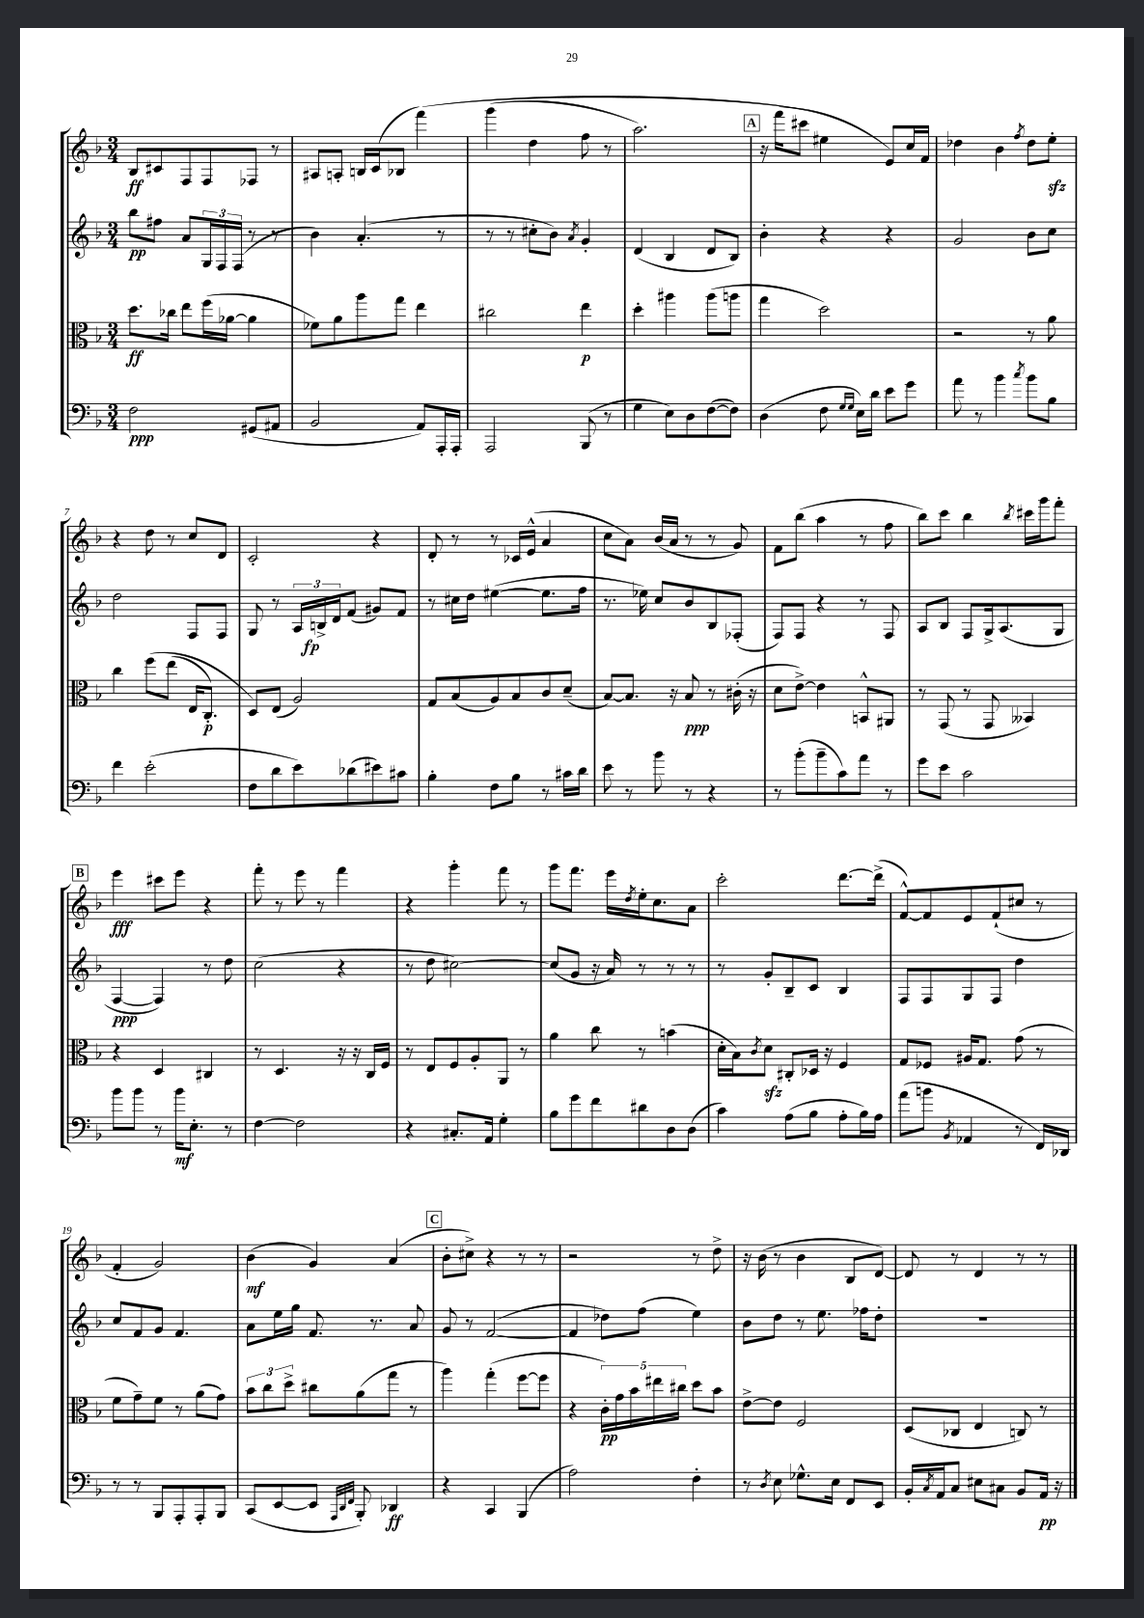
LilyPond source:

<<
\new StaffGroup <<
\new Staff = "s0" {
    \clef treble \key f \major \numericTimeSignature \time 3/4
    bes8\ff cis'8 f8 f8 fes8 r8 |
    ais8 a8-. b16 c'16( bes8 f'''4)\( |
    g'''4( d''4 f''8 r8 |
    a''2.) |
    \mark \markup { \box "A" } r16 f'''16( cis'''8\) eis''4 e'8) c''16 f'16 |
    des''4 bes'4 \acciaccatura { f''8 } des''8 e''8-.\sfz |
    r4 d''8 r8 c''8 d'8 |
    c'2-. r4 |
    d'8-. r8 r8 ces'16 e'16-^( a'4 |
    c''8 a'8) bes'16( a'16 r8 r8 g'8) |
    f'8 bes''8( a''4 r8 f''8 |
    bes''8) c'''8 bes''4 \acciaccatura { bes''8 } cis'''16 g'''16 f'''8-. |
    \mark \markup { \box "B" } e'''4\fff cis'''8 e'''8 r4 |
    f'''8-. r8 e'''8 r8 f'''4 |
    r4 g'''4-. f'''8 r8 |
    g'''8 f'''8. e'''16 \acciaccatura { d''8 } e''16-. c''8. a'8 |
    c'''2-. d'''8.~ d'''16->( |
    f'8~-^) f'8 e'8 f'8-!( cis''8 r8 |
    f'4-. g'2) |
    bes'4\mf( g'4) a'4( |
    \mark \markup { \box "C" } bes'8-. cis''8->) r4 r8 r8 |
    r2 r8 d''8-> |
    r16 bes'16( r8 bes'4 bes8 d'8~) |
    d'8 r8 d'4 r8 r8 \bar "|." |
}
\new Staff = "s1" {
    \clef treble \key f \major \numericTimeSignature \time 3/4
    bes''8\pp fis''8 a'8 \tuplet 3/2 { g16 f16 f16( } r8 r8 |
    bes'4) a'4.-.( r8 |
    r8 r8 cis''8-. bes'8) \acciaccatura { a'8 } g'4-. |
    d'4( bes4 d'8 bes8) |
    \mark \markup { \box "A" } bes'4-. r4 r4 |
    g'2 bes'8 c''8 |
    d''2 f8 f8 |
    g8 r8 \tuplet 3/2 { a16 b16->\fp d'16 } f'8( gis'8) f'8 |
    r8 cis''16 d''16 eis''4~( eis''8. f''16 |
    r8. ees''16) c''8 bes'8 bes8 fes8-.( |
    f8) f8 r4 r8 f8 |
    a8 bes8 f8 g16-> a8.( g8 |
    \mark \markup { \box "B" } f4~\ppp f4) r8 d''8 |
    c''2( r4 |
    r8 d''8 cis''2~) |
    cis''8( g'8 r16 a'16) r8 r8 r8 |
    r8 g'8-. bes8-- c'8 bes4 |
    f8 f8 g8 f8 d''4 |
    c''8 f'8 g'8 f'4. |
    a'8 e''16 g''16 f'8. r8. a'8 |
    \mark \markup { \box "C" } g'8 r8 f'2~( |
    f'4 des''8) f''8( e''4) |
    bes'8 d''8 r8 e''8. fes''16 d''8-. |
    R2. \bar "|." |
}
\new Staff = "s2" {
    \clef alto \key f \major \numericTimeSignature \time 3/4
    d''8.\ff ces''16 e''8 f''16( aes'16~ aes'4 |
    fes'8) a'8 a''8 g''8 e''4 |
    cis''2 e''4\p |
    d''4-. ais''4 ais''8( a''8 |
    \mark \markup { \box "A" } g''4 d''2) |
    r2 r8 a'8 |
    c''4 f''8\( e''8( e16 c8.-.\p) |
    d8\) e8( a2) |
    g8 bes8( a8) bes8 c'8 d'8--( |
    bes8~) bes8. r16 bes8\ppp r8 cis'16-.( r16 |
    d'8 e'8~->) e'4 b,8-^ ais,8 |
    r8 g,8( r8 g,8 beses,4) |
    \mark \markup { \box "B" } r4 d4 cis4 |
    r8 d4. r16 r16 c16 f16 |
    r8 e8 f8 a8-. a,8 r8 |
    a'4 c''8 r8 b'4( |
    d'16-. bes16) \acciaccatura { c'8 } d'8\sfz cis8-. des16 r16 f4 |
    g8 fes8 ais16 g8. g'8( r8 |
    f'8 g'8--) f'8 r8 a'8( g'8) |
    \tuplet 3/2 { bes'8 c''8 d''8-> } cis''8 a'8( g''8 r8 |
    \mark \markup { \box "C" } a''4) g''4-.( f''8~ f''8 |
    r4 \tuplet 5/4 { c'16-.\pp) g'16 bes'16 eis''16 cis''16 } d''8 bes'8 |
    e'8~-> e'8 f2 |
    d8( ces8 e4 c8) r8 \bar "|." |
}
\new Staff = "s3" {
    \clef bass \key f \major \numericTimeSignature \time 3/4
    f2\ppp gis,8( ais,8 |
    bes,2 a,8) a,,16-. a,,16-. |
    a,,2 bes,,8( r8 |
    g4 e8) d8 f8~( f8) |
    \mark \markup { \box "A" } d4( f8 \grace { g16 g16 } e16) d'16 e'8 g'8 |
    a'8 r8 bes'4 \acciaccatura { c''8 } bes'8 bes8 |
    f'4 e'2-.( |
    f8 d'8 e'8) des'8( eis'8) cis'8 |
    bes4-. f8 bes8 r8 cis'16 d'16 |
    e'8 r8 bes'8 r8 r4 |
    r8 bes'8-.( bes'8-- c'8) a'8 r8 |
    g'8 e'8 c'2 |
    \mark \markup { \box "B" } bes'8 bes'8 r8 bes'16\mf e8.-. r8 |
    f4~ f2 |
    r4 cis8.-. a,16 g4-. |
    bes8 g'8 f'8 dis'8 d8 d8( |
    c'4) a8( bes8 a8-. bes16) a16 |
    a'8( b'8 \acciaccatura { bes,8 } aes,4 r8 f,16) des,16 |
    r8 r8 bes,,8 a,,8-. a,,8-. bes,,8 |
    c,8( e,8~ e,8 \grace { a,,32 d,32 f,32 } bes,,8-.) des,4\ff |
    \mark \markup { \box "C" } r4 c,4 bes,,4( |
    a2) f4-. |
    r8 \acciaccatura { d8 } e8 ges8.-^ e16 f,8 e,8 |
    bes,16-. \acciaccatura { c8 } a,16 c8 eis8 cis8 bes,8 a,16\pp r16 \bar "|." |
}
>>
>>
